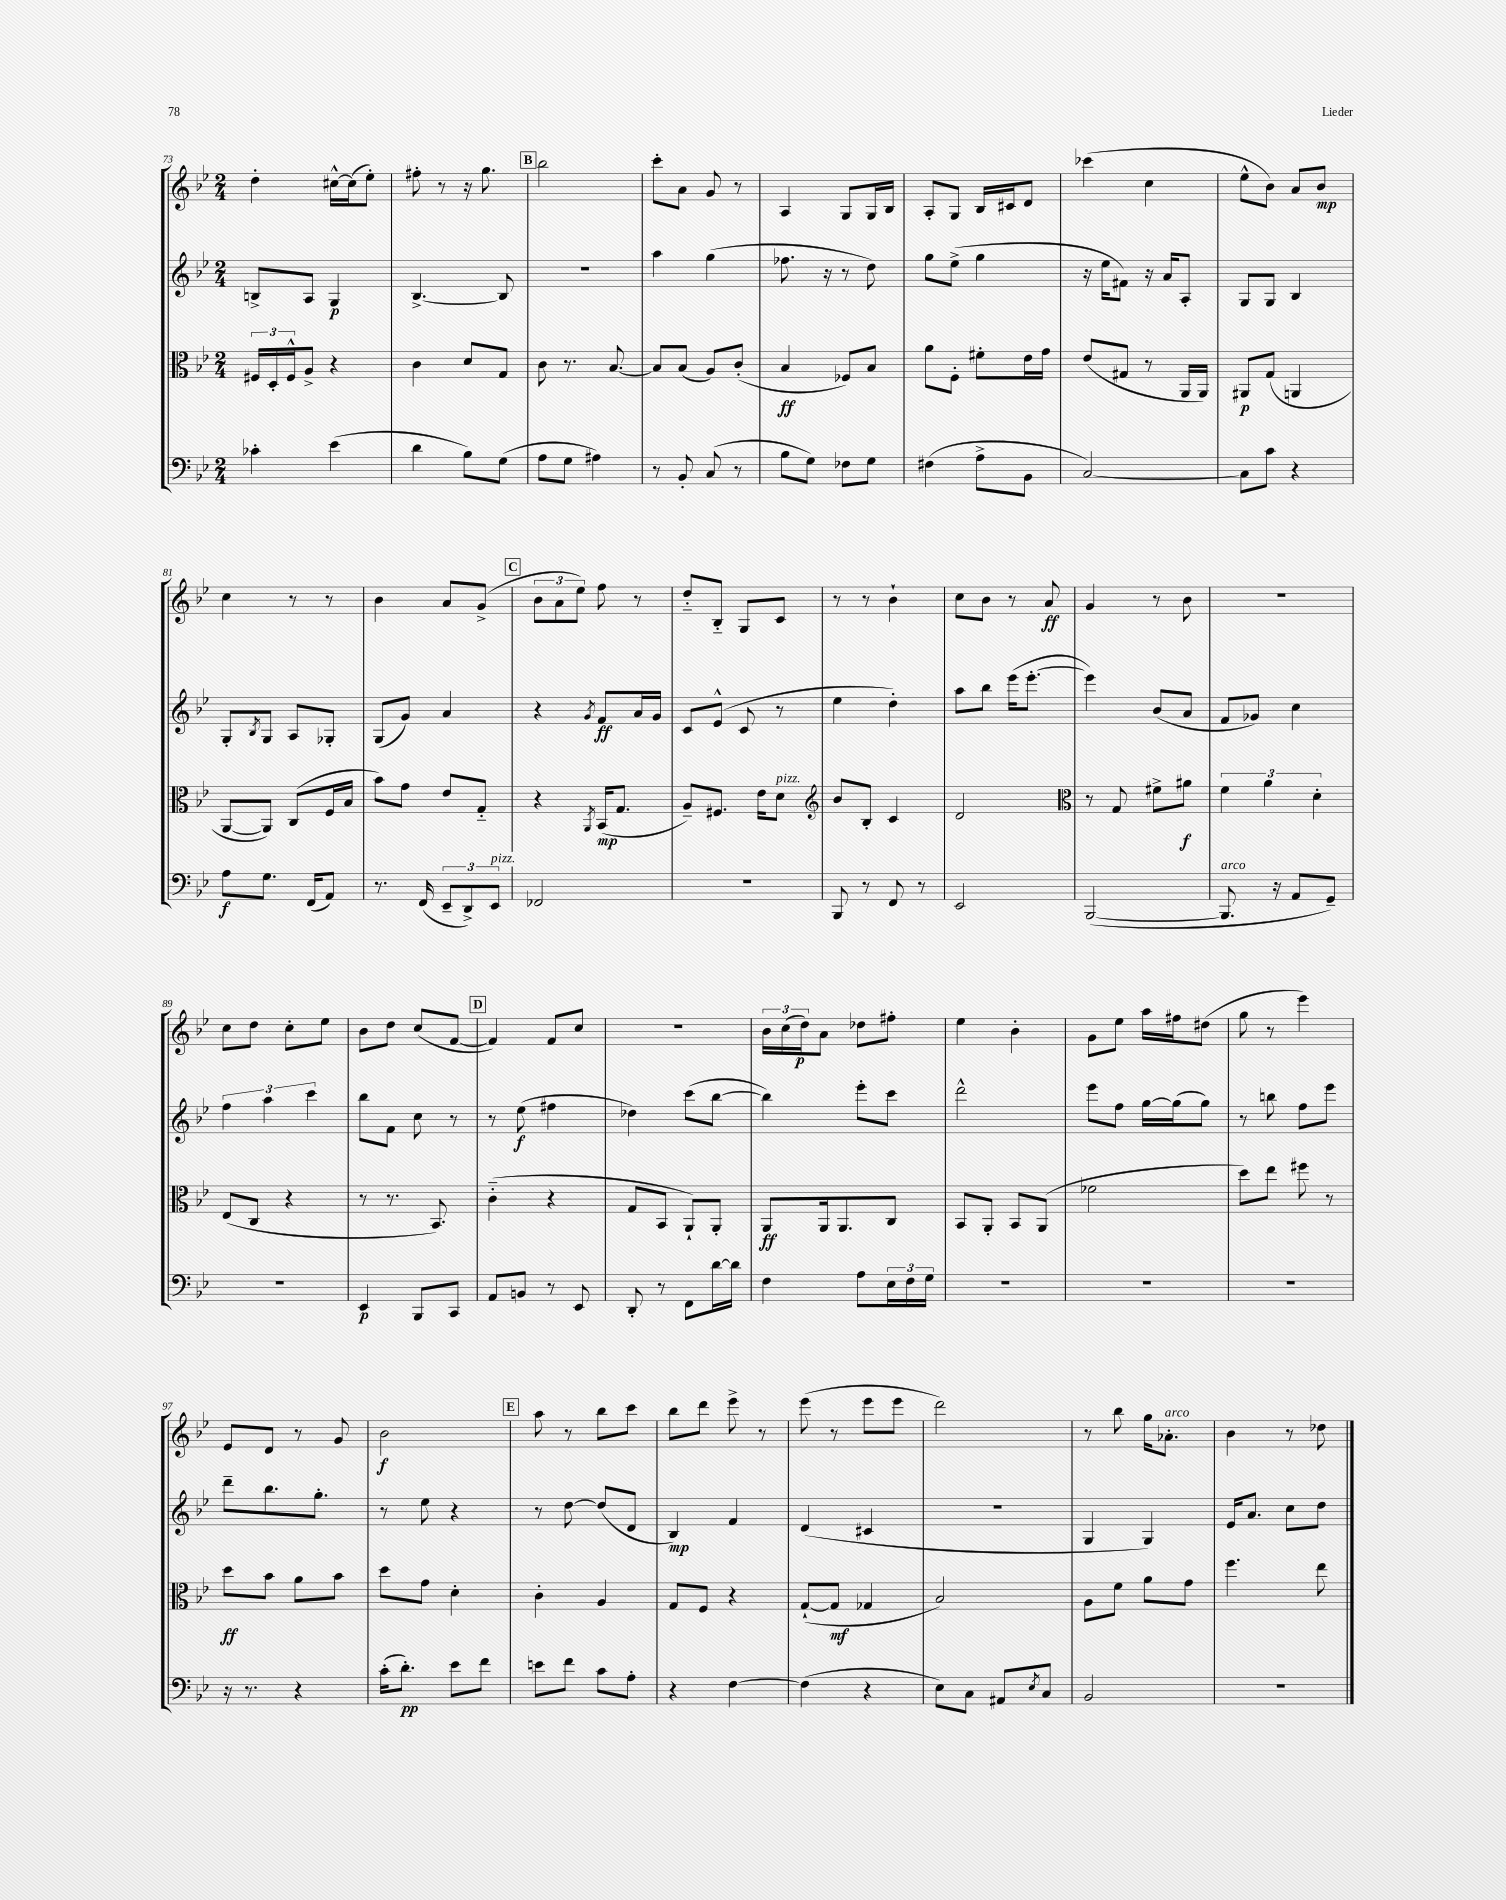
<<
\new StaffGroup <<
\new Staff = "s0" {
    \clef treble \key bes \major \numericTimeSignature \time 2/4
    d''4-. cis''16~-^ cis''16( ees''8-.) |
    fis''8-. r8 r16 g''8. |
    \mark \markup { \box "B" } bes''2 |
    c'''8-. a'8 g'8 r8 |
    a4 g8 g16 bes16 |
    a8-. g8 bes16 cis'16 d'8 |
    ces'''4( c''4 |
    ees''8-^ bes'8) a'8 bes'8\mp |
    c''4 r8 r8 |
    bes'4 a'8 g'8->( |
    \mark \markup { \box "C" } \tuplet 3/2 { bes'8 a'8 ees''8) } f''8 r8 |
    d''8-_ bes8-_ g8 c'8 |
    r8 r8 bes'4-! |
    c''8 bes'8 r8 a'8\ff |
    g'4 r8 bes'8 |
    r2 |
    c''8 d''8 c''8-. ees''8 |
    bes'8 d''8 c''8( f'8~ |
    \mark \markup { \box "D" } f'4) f'8 c''8 |
    R2 |
    \tuplet 3/2 { bes'16 c''16( d''16\p) } a'8 des''8 fis''8-. |
    ees''4 bes'4-. |
    g'8 ees''8 a''16 fis''16 dis''8( |
    g''8 r8 ees'''4) |
    ees'8 d'8 r8 g'8 |
    bes'2\f |
    \mark \markup { \box "E" } a''8 r8 bes''8 c'''8 |
    bes''8 d'''8 ees'''8-> r8 |
    ees'''8( r8 ees'''8 ees'''8 |
    d'''2) |
    r8 bes''8 g''16 aes'8.-.^\markup { \italic "arco" } |
    bes'4 r8 des''8 \bar "|." |
}
\new Staff = "s1" {
    \clef treble \key bes \major \numericTimeSignature \time 2/4
    b8-> a8 g4\p |
    bes4.~-> bes8 |
    \mark \markup { \box "B" } R2 |
    a''4 g''4( |
    fes''8. r16 r8 d''8) |
    g''8 ees''8->( g''4 |
    r16 ees''16 fis'8) r16 a'16 a8-. |
    g8 g8 bes4 |
    g8-. \acciaccatura { bes8 } g8 a8 ges8-. |
    g8( g'8) a'4 |
    \mark \markup { \box "C" } r4 \acciaccatura { g'8 } f'8\ff a'16 g'16 |
    c'8 ees'8-^( c'8 r8 |
    ees''4 d''4-.) |
    a''8 bes''8 ees'''16( ees'''8.~-. |
    ees'''4) bes'8( a'8 |
    f'8 ges'8) c''4 |
    \tuplet 3/2 { f''4 a''4 c'''4 } |
    bes''8 f'8 c''8 r8 |
    \mark \markup { \box "D" } r8 ees''8\f( fis''4 |
    des''4) c'''8( bes''8~ |
    bes''4) ees'''8-. c'''8 |
    d'''2-^ |
    ees'''8 f''8 g''16~ g''16( g''8) |
    r8 b''8 f''8 ees'''8 |
    d'''8-- bes''8. g''8.-. |
    r8 ees''8 r4 |
    \mark \markup { \box "E" } r8 d''8~ d''8( d'8 |
    bes4\mp) f'4 |
    d'4( cis'4 |
    r2 |
    g4 g4) |
    ees'16 a'8. c''8 d''8 \bar "|." |
}
\new Staff = "s2" {
    \clef alto \key bes \major \numericTimeSignature \time 2/4
    \tuplet 3/2 { fis16 d16-. fis16-^ } a8-> r4 |
    c'4 d'8 g8 |
    \mark \markup { \box "B" } c'8 r8. bes8.~ |
    bes8 bes8( a8) c'8-.( |
    bes4\ff fes8) bes8 |
    a'8 f8-. fis'8-. ees'16 g'16 |
    ees'8( gis8 r8 a,16 a,16) |
    ais,8\p g8( a,4 |
    a,8~ a,8) c8( f16 bes16 |
    bes'8) g'8 ees'8 g8-_ |
    \mark \markup { \box "C" } r4 \acciaccatura { a,8 } bes,16\mp( g8. |
    a8--) fis8. ees'16 d'8^\markup { \italic "pizz." } |
    \clef treble bes'8 bes8-. c'4 |
    d'2 |
    \clef alto r8 g8 fis'8-> ais'8\f |
    \tuplet 3/2 { f'4 a'4 d'4-. } |
    ees8( c8 r4 |
    r8 r8. bes,8.) |
    \mark \markup { \box "D" } c'4-_( r4 |
    g8 bes,8 a,8-!) a,8-. |
    a,8\ff a,16 a,8. c8 |
    bes,8 a,8-. bes,8 a,8( |
    fes'2 |
    d''8) ees''8 fis''8 r8 |
    d''8\ff bes'8 a'8 bes'8 |
    d''8 g'8 d'4-. |
    \mark \markup { \box "E" } c'4-. a4 |
    g8 f8 r4 |
    g8~-!( g8\mf ges4 |
    bes2) |
    a8 f'8 a'8 g'8 |
    f''4. ees''8 \bar "|." |
}
\new Staff = "s3" {
    \clef bass \key bes \major \numericTimeSignature \time 2/4
    ces'4-. ees'4( |
    d'4 bes8) g8( |
    \mark \markup { \box "B" } a8 g8 ais4) |
    r8 bes,8-. c8( r8 |
    bes8 g8) fes8 g8 |
    fis4( a8-> bes,8 |
    c2~) |
    c8 c'8 r4 |
    a8\f g8. f,16( a,8) |
    r8. f,16( \tuplet 3/2 { ees,8-- d,8->) ees,8^\markup { \italic "pizz." } } |
    \mark \markup { \box "C" } fes,2 |
    R2 |
    bes,,8 r8 f,8 r8 |
    ees,2 |
    bes,,2~( |
    bes,,8.^\markup { \italic "arco" } r16 a,8 g,8--) |
    R2 |
    ees,4\p bes,,8 c,8 |
    \mark \markup { \box "D" } a,8 b,8 r8 ees,8 |
    d,8-. r8 f,8 d'16~ d'16 |
    f4 a8 \tuplet 3/2 { ees16 f16 g16 } |
    R2 |
    R2 |
    R2 |
    r16 r8. r4 |
    c'16-.( d'8.-.\pp) ees'8 f'8 |
    \mark \markup { \box "E" } e'8 f'8 c'8 a8-. |
    r4 f4~ |
    f4( r4 |
    ees8) c8 ais,8 \acciaccatura { ees8 } c8 |
    bes,2 |
    R2 \bar "|." |
}
>>
>>
\layout { \context { \Score currentBarNumber = #73 } }
